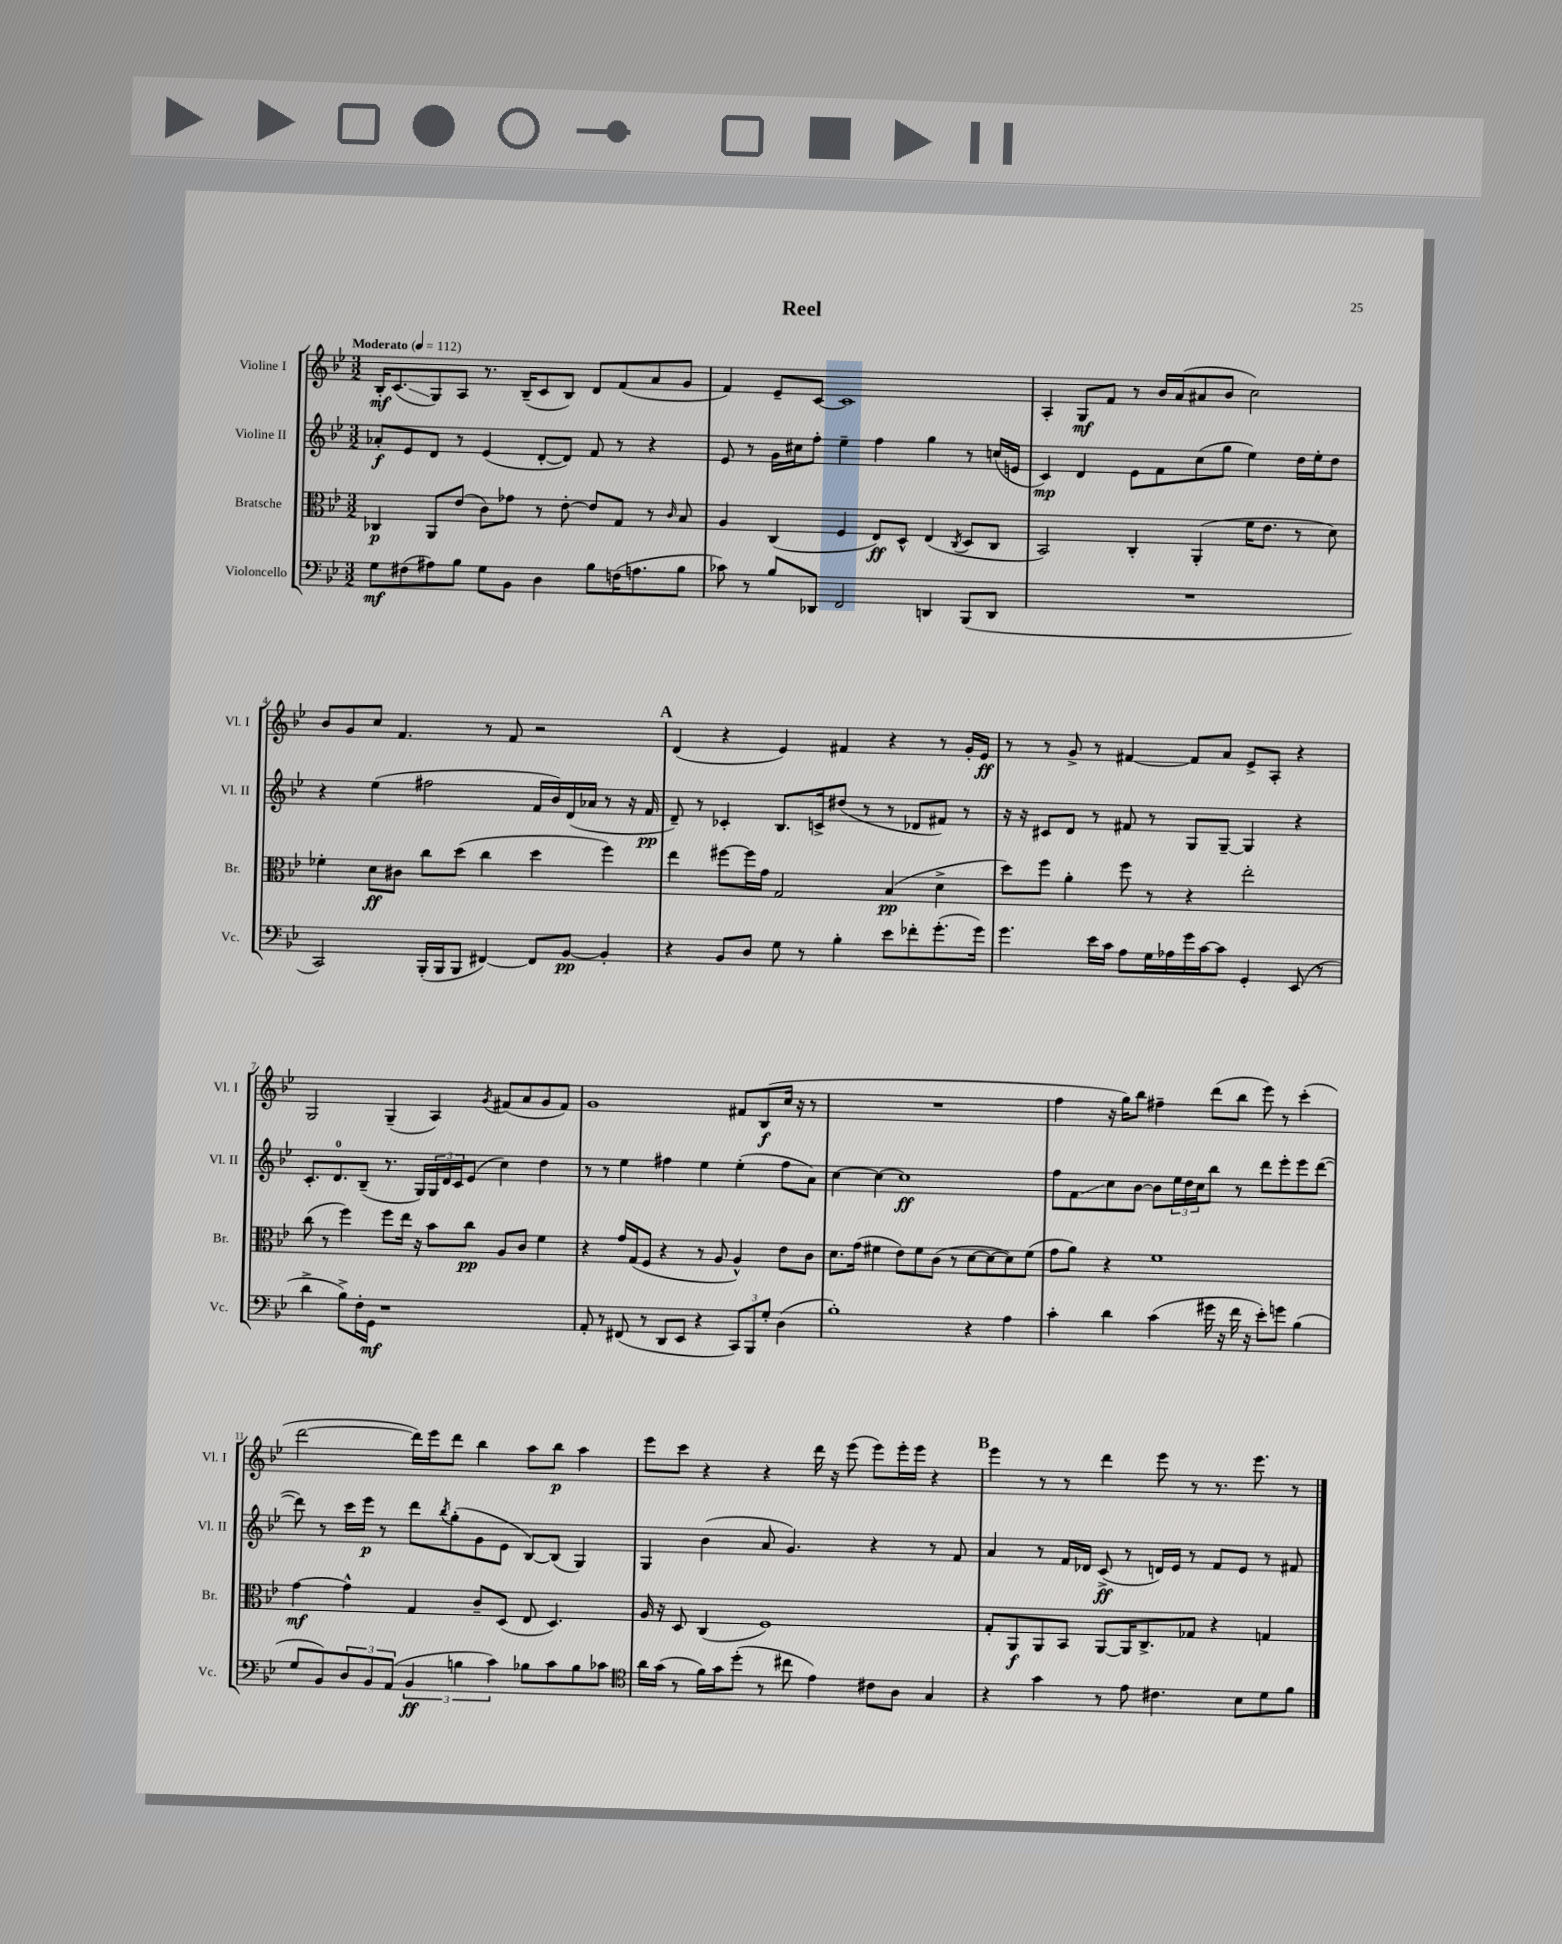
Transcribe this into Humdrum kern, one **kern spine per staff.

**kern	**kern	**kern	**kern
*staff4	*staff3	*staff2	*staff1
*clefF4	*clefC3	*clefG2	*clefG2
*k[b-e-]	*k[b-e-]	*k[b-e-]	*k[b-e-]
*M3/2	*M3/2	*M3/2	*M3/2
*MM112	*MM112	*MM112	*MM112
8G	4C-	8a-'	16B-'
.	.	.	(8.c
(8F#	.	8e-	.
8A#)	8AA	8d	8G)
8B-	(8e-	8r	8A
8G	8c)	(4e-	8.r
8BB-	8g-	.	.
.	.	.	(16B-~
4D	8r	[8d'	8c
.	[8e-'	8d])	8B-)
8B-	8e-]	8f	8d
(16F	8G	8r	(8f
8.A	.	.	.
.	8r	4r	8a
.	16qqc	.	.
8B-	8B-	.	8g
=	=	=	=
8c-)	4A	8e-	4f)
8r	.	8r	.
8B-	(4C	16g	8e-~
.	.	16cc#	.
8DD-	.	8ff'	[8c
2FF	4F	4ee-~	1c]
.	8E-)	4ff	.
.	8D^^	.	.
4DD	(4E-	4gg	.
.	8qC	.	.
(8BBB-	8D	8r	.
8DD	8C	(16cc	.
.	.	16e	.
=	=	=	=
1.r	2BB-)	4c)	4A'
.	.	4d	8G
.	.	.	8f
.	4C'	8e-	8r
.	.	8f	16b-
.	.	.	(16a
.	(4AA'	(8cc	8a#
.	.	8gg	8b-
.	16f	4ee-)	2cc)
.	8.e-	.	.
.	8r	16dd	.
.	.	16ee-'	.
.	8d)	8dd	.
=	=	=	=
2CC)	4f-'	4r	8b-
.	.	.	8g
.	8d	(4ee-	8cc
.	8c#	.	4.f
(16BBB-'	8cc	2ff#	.
16BBB-	.	.	.
8BBB-	(8dd	.	.
[4FF#)	4cc	.	8r
.	.	.	8f
8FF#]	4dd	16f	2r
.	.	16b-)	.
[8BB-	.	(16d	.
.	.	16a-	.
4BB-']	4ff)	8r	.
.	.	16r	.
.	.	16f	.
=	=	=	=
4r	4ee-	8d~)	(4d
.	.	8r	.
8BB-	[8ff#	4c-'	4r
8D	16ff#]	.	.
.	16g	.	.
8G	2G	8.B-	4e-)
8r	.	.	.
.	.	16c^	.
4B-'	.	(8dd#	4f#
.	.	8r	.
8e-	(4B-	8r	4r
8f-'	.	8d-	.
(8.g'	4d^	8f#)	8r
.	.	8r	16g'
16g)	.	.	16e-
=	=	=	=
4.g	8dd)	16r	8r
.	.	16r	.
.	8ff	8c#	8r
.	4a'	8d	8g^
16e-	.	8r	8r
16c	.	.	.
8A	8ff	8f#	[4f#
16G	8r	8r	.
16A-	.	.	.
16g	4r	8G	8f#]
[16c	.	.	.
8c]	.	[8G~	8a
4GG'	2ee-'	4G]	8e-^
.	.	.	8A'
(8EE-	.	4r	4r
8r	.	.	.
=	=	=	=
4d^	(8cc	8.c'	2G
.	8r	.	.
.	.	8.d	.
8B-^)	4ff)	.	.
16F'	.	(8B-~	.
16GG	.	.	.
1r	8ff	8.r	(4G~
.	16ee-	.	.
.	16r	16G)	.
.	8b-	24G	4A)
.	.	24d	.
.	.	24c	.
.	8cc	(8e-	.
.	.	.	8qg
.	8A	4cc)	(8f#
.	8c	.	8a
.	4f	4dd	8g
.	.	.	8f#)
=	=	=	=
8AA'	4r	8r	1g
8r	.	8r	.
(8FF#	16g	4ee-	.
.	(16G	.	.
8r	8F	.	.
8DD	4r	4ff#	.
8EE-	.	.	.
4r	8r	4ee-	.
.	8A	.	.
12CC)	4A^^)	(4ee-'	8f#
12BBB-	.	.	.
.	.	.	(8B-
12G'	.	.	.
(4D	8e-	8ff#	16cc
.	.	.	16r
.	8c	8a)	8r
=	=	=	=
1B-')	8.d	[4cc	1.r
.	(16g	.	.
.	4f#	4cc_	.
.	8e-)	1cc]	.
.	8f#	.	.
.	(8c	.	.
.	8r	.	.
4r	[8d	.	.
.	8d_	.	.
4A	8d])	.	.
.	(8f#	.	.
=	=	=	=
4c'	8g	8ff	4ff
.	8a)	8f	.
4d	4r	8cc	16r
.	.	.	16gg)
.	.	[8b-	8bb-
(4c	1f	8b-]	4ff#~
.	.	24ee-	.
.	.	24dd	.
.	.	24cc	.
16g#	.	8bb-	(8ddd
16r	.	.	.
16f	.	8r	8bb-
16r	.	.	.
8e-')	.	8ddd	8eee-)
8g	.	8eee-'	8r
(4B-	.	8eee-	(4ccc'
.	.	([8ddd	.
=	=	=	=
8G	[4g	8ddd])	[2ddd
8BB-)	.	8r	.
12D	4g^^]	16ccc	.
.	.	16eee-	.
12BB-	.	.	.
.	.	8r	.
(12AA	.	.	.
6BB-	4G	8ddd	16ddd])
.	.	.	16eee-
.	.	8qbb-	.
.	.	(8gg'	8ddd
6B	.	.	.
.	8c~	8g	4bb-
6c)	.	.	.
.	(8D	8e-	.
8B-	8E-	[8B-)	8aa
8c	4.D)	(8B-]	8bb-
8B-	.	4G)	4aa
8c-	.	.	.
=	=	=	=
*clefC4	*	*	*
16a	16A	4G	8eee-
(16g	16r	.	.
8r	8D	.	8ccc
16f)	(4C	(4b-	4r
16g	.	.	.
(8dd'	.	.	.
8r	1F)	8a	4r
8cc#	.	4.g)	.
4e-)	.	.	16ddd
.	.	.	16r
.	.	.	(8eee-
8c#	.	4r	8eee-)
8A	.	.	16eee-'
.	.	.	16eee-
4G	.	8r	4r
.	.	8f	.
=	=	=	=
4r	8G'	4a	4eee-
.	8AA	.	.
4g	8AA	8r	8r
.	8BB-	16f	8r
.	.	16d-	.
8r	[8AA	(8c^	4ddd
8e-	16AA]	8r	.
.	8.C^	.	.
4.c#	.	16d)	8eee-
.	.	16e-	.
.	8G-	8r	8r
.	4r	8f	8.r
8B-	.	8e-	.
.	.	.	8.eee-
8d	4G	8r	.
8f	.	8f#	8r
==	==	==	==
*-	*-	*-	*-
